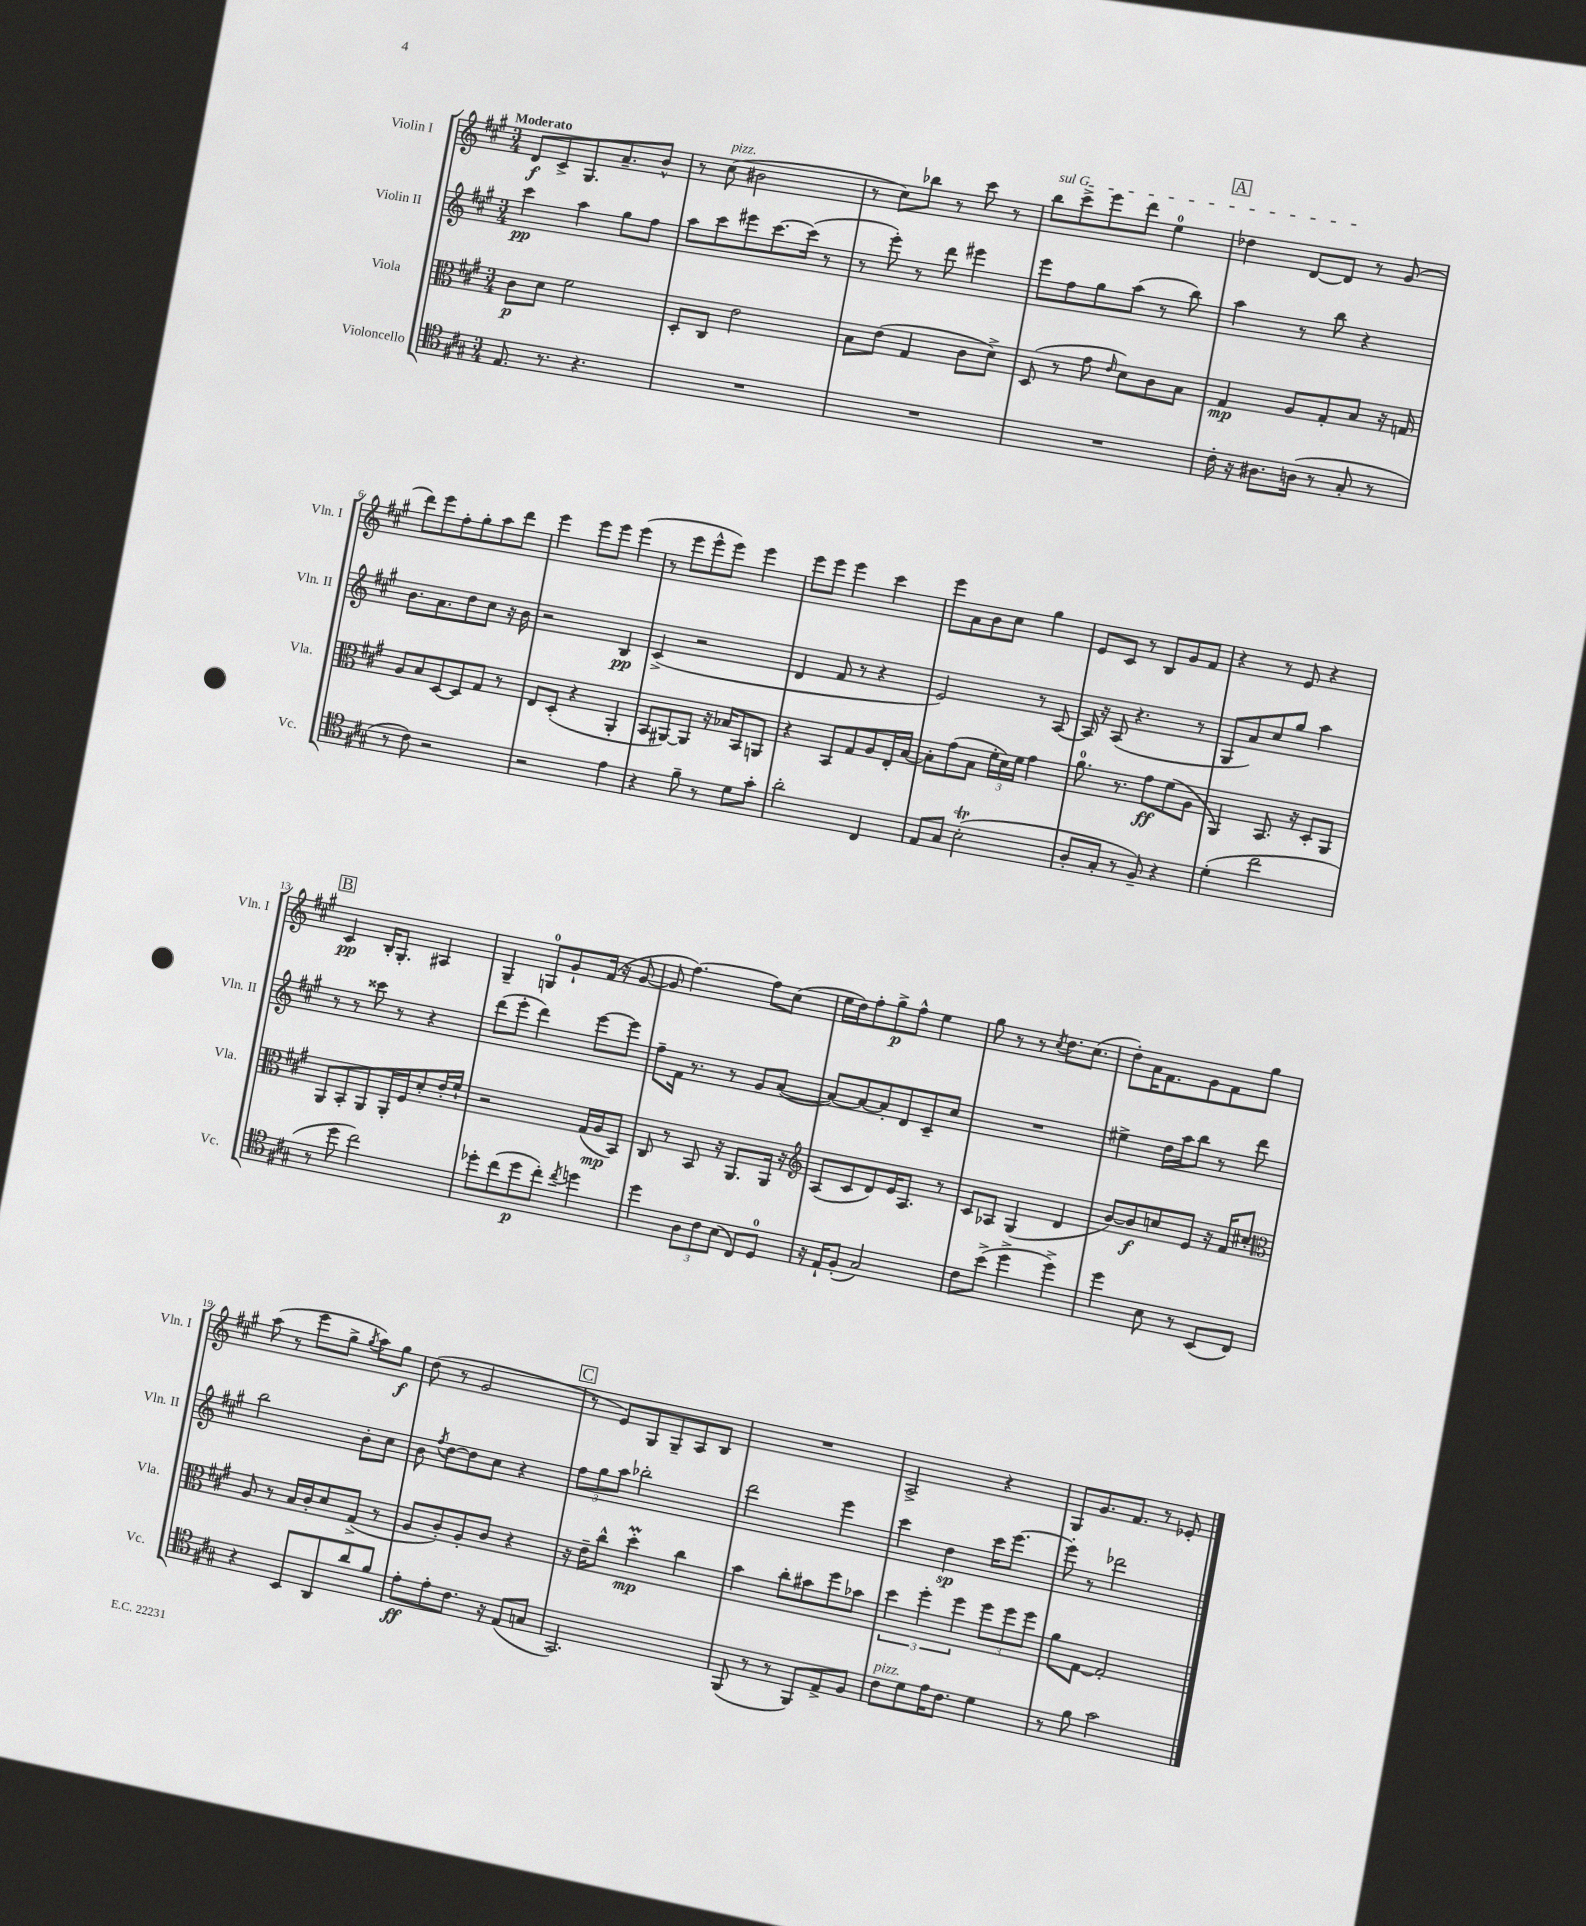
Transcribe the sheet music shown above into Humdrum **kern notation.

**kern	**kern	**kern	**kern
*staff4	*staff3	*staff2	*staff1
*clefC4	*clefC3	*clefG2	*clefG2
*k[f#c#g#]	*k[f#c#g#]	*k[f#c#g#]	*k[f#c#g#]
*M3/4	*M3/4	*M3/4	*M3/4
8.E	8c#	4ccc#	8d
.	8d	.	8c#^
8.r	.	.	.
.	2f#	4aa	8.G#
4.r	.	.	.
.	.	.	8.a~
.	.	8gg#	.
.	.	8ff#	8b^^
=	=	=	=
2.r	8D'	8aa	8r
.	8C#	8ccc#	(8cc#
.	2e	8eee#	2b#
.	.	[8.ccc#	.
.	.	(16ccc#]	.
.	.	8r	.
=	=	=	=
2.r	8B	8r	8r
.	(8e	8eee')	8cc#)
.	4G#	8r	8bb-
.	.	8ddd	8r
.	8c#	4eee#	8ccc#
.	8d^)	.	8r
=	=	=	=
2.r	(8D	8eee	8bb
.	8r	8ff#	8ccc#^
.	8g#	8gg#	8eee
.	16qqe	.	.
.	8d)	(8aa	8ddd
.	8c#	8r	4ee
.	8B	8bb)	.
=	=	=	=
16c#'	4G#	4aa	4dd-
16r	.	.	.
8.A#	.	.	.
.	8A	8r	[8d
(16A	.	.	.
8r	8G#'	8bb	8d]
8G#'	8B	4r	8r
8r	16r	.	(8g#
.	16G	.	.
=	=	=	=
8r	8A	8.b	8ddd)
8c#)	8B	.	8eee
.	.	8.a	.
2r	[8D	.	8ff#'
.	8D]	8dd	8gg#'
.	8G#	8cc#	8aa
.	8r	16r	8ddd
.	.	16b	.
=	=	=	=
2r	8E	2r	4eee
.	(8D'	.	.
.	4r	.	8eee
.	.	.	8eee
4e	4AA'	4B	(4eee
=	=	=	=
4r	8BB	(4c#^	8r
.	[8AA#)	.	8eee
8f#~	8AA#]	2r	8eee^^
8r	16r	.	8eee)
.	16B-	.	.
8d	8BB	.	4eee
8g#'	8AA	.	.
=	=	=	=
2a'	4r	4d	8eee
.	.	.	8eee
.	8BB	8f#	4eee
.	8G#	8r	.
4C#	8A	4r	4ccc#
.	16E'	.	.
.	[16B	.	.
=	=	=	=
8E	8B']	2e)	8eee
8G#	(8g#	.	8a
(2B'	8B	.	8b
.	24f#'	.	8cc#
.	24d)	.	.
.	24f#	.	.
.	4g#	8r	4gg#
.	.	[8A	.
=	=	=	=
8A'	8.a	16A]	8e
.	.	16r	.
8G#'	.	(8A	8c#
.	8.r	.	.
8r	.	4.r	8r
8F#~)	8g#	.	8B
4r	(8f#	.	8g#
.	8A	8r	8f#
=	=	=	=
(4d'	4AA)	8G#	4r
.	.	8a)	.
2cc#	8.BB	8cc#	8r
.	.	8gg#	8e
.	16r	.	.
.	8D'	4aa	4r
.	8AA	.	.
=	=	=	=
8r	8AA	8r	4c#
8dd	8BB'	8r	.
2cc#)	8AA	8ccc##	16B'
.	.	.	8.G#'
.	16AA'	8r	.
.	16F#	.	.
.	8d'	4r	4A#
.	16e'	.	.
.	16f#`	.	.
=	=	=	=
8dd-'	2r	(8ddd	4G#~
(8cc#	.	8eee'	.
8dd-	.	4ddd)	8G
8cc#')	.	.	8g#`
8qcc#	.	.	.
4dd	(16G#	[8eee	(16f#
.	16A	.	16r
.	8BB)	8eee]	[8g#
=	=	=	=
4dd	8C#	8ff#~	8g#]
.	8r	16f#	[4.ff#)
.	.	8.r	.
12A	8BB	.	.
12c#	.	.	.
.	16r	8r	.
(12B	.	.	.
.	8.AA	.	.
8C#)	.	8g#	8ff#]
8D	16AA	([8a	(8cc#
.	16r	.	.
=	=	=	=
*	*clefG2	*	*
16r	(8A	8a_)	16ee
16E`	.	.	16dd)
(8F#'	8c#	8a_	8ff#'
2G#)	8d)	8a']	8gg#^
.	16e	8d	8ff#^^
.	8.A	.	.
.	.	8c#~	4ee
.	8r	8cc#	.
=	=	=	=
8c#	8c#	2.r	8gg#
(8b^	8A-	.	8r
4dd^	(4G#	.	8r
.	.	.	8qcc#
.	.	.	8.dd
4dd^)	4d	.	.
.	.	.	(8.cc#
=	=	=	=
4dd	[8b)	4ee#^	8dd')
.	8b]	.	16a
.	.	.	8.f#
8B	8cc	16dd	.
.	.	16aa	.
8r	8e	8bb	8g#
(8BB	16r	8r	8f#
.	16f#	.	.
8C#)	8cc#'	8ddd	8gg#
=	=	=	=
*	*clefC3	*	*
4r	8A	2bb	(8aa
.	8r	.	8r
8BB	16B	.	8eee
.	16c#'	.	.
8AA	8d	.	8gg#^
.	.	.	8qgg#
8a	(8G#^	8b'	8aa)
8f#	8r	8cc#	8gg#
=	=	=	=
8e'	8A	8b	(8dd
.	.	8qff#	.
8e'	8c#')	[8dd	8r
8.c#	8A'	8dd]	2g#
.	8c#	8cc#	.
16r	.	.	.
(8E	4r	4r	.
8G	.	.	.
=	=	=	=
2.GG#)	16r	12ff#	8r
.	16e~	.	.
.	.	12gg#	.
.	8cc#^^	.	8e)
.	.	12aa	.
.	4dd'	2bb-'	8G#
.	.	.	8G#~
.	4cc#	.	8A
.	.	.	8B
=	=	=	=
(8FF#	4b	2ddd	2.r
8r	.	.	.
8r	8cc#'	.	.
8FF#)	8b#	.	.
8E^	8ff#	4eee	.
8F#	8b-	.	.
=	=	=	=
8c#	6dd	4ccc#	2A^
8d	.	.	.
.	6ff#'	.	.
16e	.	4dd	.
8.c#	.	.	.
.	6ff#	.	.
4d	12ff#	16ccc#	4r
.	.	[8.eee	.
.	12ff#	.	.
.	12ff#	.	.
=	=	=	=
8r	8a	8eee']	8G#
8f#	[8G#	8r	8.g#
2g#	2G#']	2ddd-	.
.	.	.	8.f#
.	.	.	8r
.	.	.	8e-'
==	==	==	==
*-	*-	*-	*-
